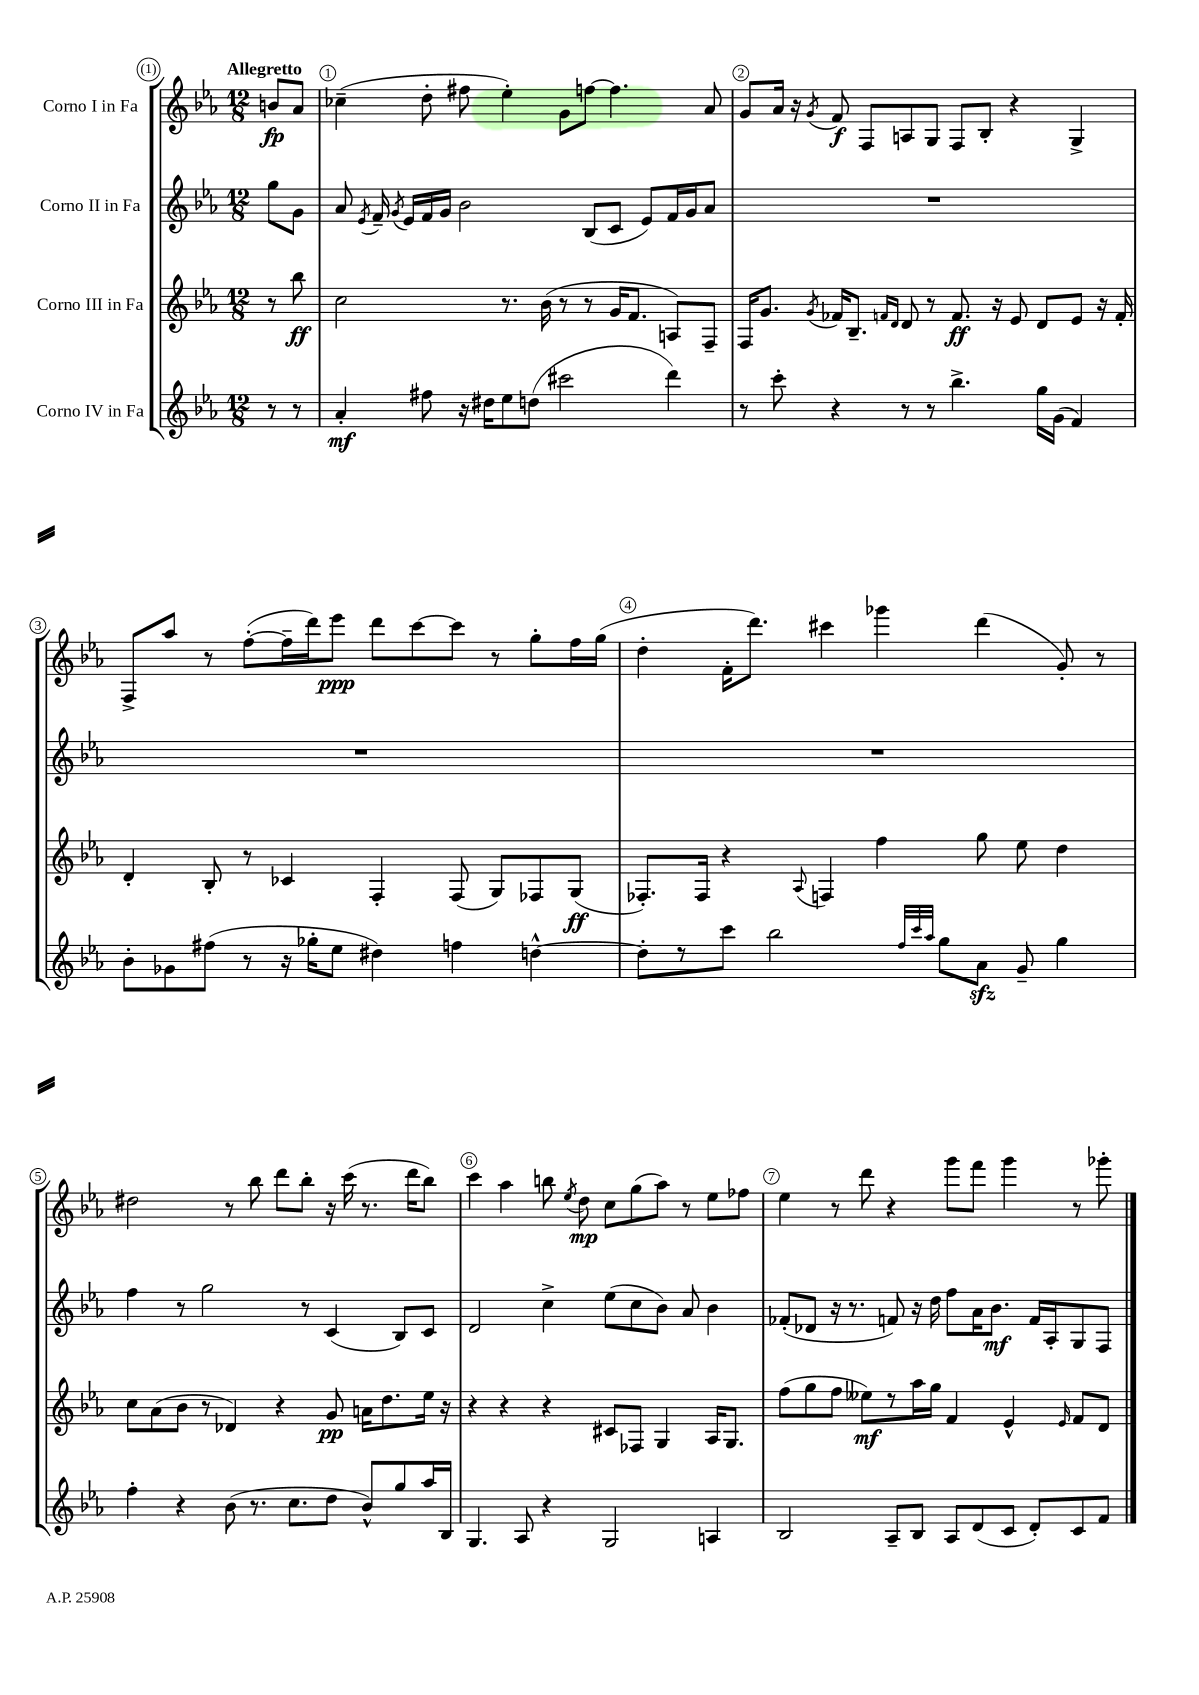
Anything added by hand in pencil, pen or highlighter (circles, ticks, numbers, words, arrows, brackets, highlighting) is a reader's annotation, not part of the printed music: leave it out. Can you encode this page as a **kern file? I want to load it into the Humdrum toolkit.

**kern	**dynam	**kern	**dynam	**kern	**dynam	**kern	**dynam
*part4	*part4	*part3	*part3	*part2	*part2	*part1	*part1
*staff4	*staff4	*staff3	*staff3	*staff2	*staff2	*staff1	*staff1
*I"Corno IV in Fa	*	*I"Corno III in Fa	*	*I"Corno II in Fa	*	*I"Corno I in Fa	*
*clefG2	*	*clefG2	*	*clefG2	*	*clefG2	*
*k[b-e-a-]	*	*k[b-e-a-]	*	*k[b-e-a-]	*	*k[b-e-a-]	*
*M12/8	*	*M12/8	*	*M12/8	*	*M12/8	*
=	=	=	=	=	=	=	=
!	!	!	!	!	!	!LO:TX:a:B:t=Allegretto	!
8r	.	8r	.	8gg\L	.	8bn/L	fp
8r	.	8bb-\	ff	8g\J	.	8a-/J	.
=1	=1	=1	=1	=1	=1	=1	=1
4a-'/	mf	2cc\	.	8a-/	.	(4cc-X~\	.
.	.	.	.	8qe-/	.	.	.
.	.	.	.	16f~/	.	.	.
.	.	.	.	8qg/	.	.	.
.	.	.	.	16e-/LL	.	.	.
8ff#X\	.	.	.	16f/	.	8dd'\	.
.	.	.	.	16g/JJ	.	.	.
16r	.	.	.	2b-\	.	8ff#X\	.
16dd#X\KL	.	.	.	.	.	.	.
8ee-\	.	8.r	.	.	.	4ee-'\)	.
(8ddn\J	.	.	.	.	.	.	.
.	.	(16b-\	.	.	.	.	.
2ccc#X\	.	8r	.	.	.	8g\L	.
.	.	8r	.	(8B-/L	.	[8ffn\J	.
.	.	16g/KL	.	8c/J	.	4.ff\]	.
.	.	8.f/J	.	.	.	.	.
.	.	.	.	8e-/L)	.	.	.
4ddd\)	.	8An/L)	.	16f/L	.	.	.
.	.	.	.	16g/J	.	.	.
.	.	8F~/J	.	8a-/J	.	8a-/	.
=2	=2	=2	=2	=2	=2	=2	=2
8r	.	16F/KL	.	1.r	.	8g/L	.
.	.	8.g/J	.	.	.	.	.
8ccc'\	.	.	.	.	.	16a-/Jk	.
.	.	.	.	.	.	16r	.
.	.	8qg/	.	.	.	8qg/	.
4r	.	16f-X/KL	.	.	.	8f/	f
.	.	8.B-~/J	.	.	.	.	.
.	.	.	.	.	.	8F/L	.
.	.	16qqfn/LL	.	.	.	.	.
.	.	16qqd/JJ	.	.	.	.	.
8r	.	8d/	.	.	.	8An/	.
8r	.	8r	.	.	.	8G/J	.
4.bb-^\	.	8.f/	ff	.	.	8F/L	.
.	.	.	.	.	.	8B-'/J	.
.	.	16r	.	.	.	.	.
.	.	8e-/	.	.	.	4r	.
16gg\LL	.	8d/L	.	.	.	.	.
(16g\JJ	.	.	.	.	.	.	.
4f/)	.	8e-/J	.	.	.	4G^/	.
.	.	16r	.	.	.	.	.
.	.	16f'/	.	.	.	.	.
!!LO:LB:g=z
=3	=3	=3	=3	=3	=3	=3	=3
8b-'\L	.	4d'/	.	1.r	.	8F^/L	.
8g-X\	.	.	.	.	.	8aa-/J	.
(8ff#X\J	.	8B-'/	.	.	.	8r	.
8r	.	8r	.	.	.	([8ff'\L	.
16r	.	4c-X/	.	.	.	16ff~\L]	.
16gg-X'\KL	.	.	.	.	.	16ddd\J)	.
8ee-\J	.	.	.	.	.	8eee-\J	ppp
4dd#X\)	.	4F'/	.	.	.	8ddd\L	.
.	.	.	.	.	.	[8ccc\	.
4ffn\	.	(8F/	.	.	.	8ccc\J]	.
.	.	8G/L)	.	.	.	8r	.
[4ddn^^\	.	8F-X/	.	.	.	8gg'\L	.
.	.	(8G/J	ff	.	.	16ff\L	.
.	.	.	.	.	.	(16gg\JJ	.
=4	=4	=4	=4	=4	=4	=4	=4
8dd'\L]	.	8.F-X'/L)	.	1.r	.	4dd'\	.
8r	.	.	.	.	.	.	.
.	.	16F-/Jk	.	.	.	.	.
8ccc\J	.	4r	.	.	.	16f'\KL	.
.	.	.	.	.	.	8.ddd\J)	.
2bb-\	.	.	.	.	.	.	.
.	.	8qqA-/	.	.	.	.	.
.	.	4Fn/	.	.	.	4ccc#X\	.
.	.	4ff\	.	.	.	4ggg-X\	.
32qqff/LLL	.	.	.	.	.	.	.
32qqccc/	.	.	.	.	.	.	.
32qqaa-/JJJ	.	.	.	.	.	.	.
8gg\L	.	.	.	.	.	.	.
8a-zz\J	.	8gg\	.	.	.	(4ddd\	.
8g~/	.	8ee-\	.	.	.	.	.
4gg\	.	4dd\	.	.	.	8g'/)	.
.	.	.	.	.	.	8r	.
!!LO:LB:g=z
=5	=5	=5	=5	=5	=5	=5	=5
4ff'\	.	8cc\L	.	4ff\	.	2dd#X\	.
.	.	(8a-\	.	.	.	.	.
4r	.	8b-\J	.	8r	.	.	.
.	.	8r	.	2gg\	.	.	.
(8b-\	.	4d-X/)	.	.	.	8r	.
8.r	.	.	.	.	.	8bb-\	.
.	.	4r	.	.	.	8ddd\L	.
8.cc\L	.	.	.	.	.	.	.
.	.	.	.	8r	.	8bb-'\J	.
8dd\J	.	8g/	pp	(4c/	.	16r	.
.	.	.	.	.	.	(16ccc\	.
8b-^^/L)	.	16an\KL	.	.	.	8.r	.
.	.	8.dd\	.	.	.	.	.
8gg/	.	.	.	8B-/L)	.	.	.
.	.	.	.	.	.	16ddd\KL	.
16aa-/L	.	16ee-\Jk	.	8c/J	.	8bb-\J)	.
16B-/JJ	.	16r	.	.	.	.	.
=6	=6	=6	=6	=6	=6	=6	=6
4.G/	.	4r	.	2d/	.	4ccc\	.
.	.	4r	.	.	.	4aa-\	.
8A-/	.	.	.	.	.	.	.
4r	.	4r	.	4cc^\	.	8bbn\	.
.	.	.	.	.	.	8qee-/	.
.	.	.	.	.	.	8dd\	mp
2G/	.	8c#X/L	.	(8ee-\L	.	8cc\L	.
.	.	8F-X/J	.	8cc\	.	(8gg\	.
.	.	4G/	.	8b-\J)	.	8aa-\J)	.
.	.	.	.	8a-/	.	8r	.
4An/	.	16A-/KL	.	4b-\	.	8ee-\L	.
.	.	8.G/J	.	.	.	.	.
.	.	.	.	.	.	8ff-X\J	.
=7	=7	=7	=7	=7	=7	=7	=7
2B-/	.	(8ff\L	.	(8f-X'/L	.	4ee-\	.
.	.	8gg\	.	8d-X/J	.	.	.
.	.	8ff\J	.	16r	.	8r	.
.	.	.	.	8.r	.	.	.
.	.	8ee--X\L)	mf	.	.	8ddd\	.
8A-~/L	.	8r	.	8fn/)	.	4r	.
8B-/J	.	16aa-\L	.	16r	.	.	.
.	.	16gg\JJ	.	16dd\	.	.	.
8A-/L	.	4f/	.	8ff\L	.	8ggg\L	.
(8d/	.	.	.	16a-\K	.	8fff\J	.
.	.	.	.	8.b-\J	mf	.	.
8c/J	.	4e-^^/	.	.	.	4ggg\	.
8d'/L)	.	.	.	16f/LL	.	.	.
.	.	.	.	16A-'/J	.	.	.
.	.	16qqe-/	.	.	.	.	.
8c/	.	8f/L	.	8G/	.	8r	.
8f/J	.	8d/J	.	8F/J	.	8ggg-X'\	.
==	==	==	==	==	==	==	==
*-	*-	*-	*-	*-	*-	*-	*-
